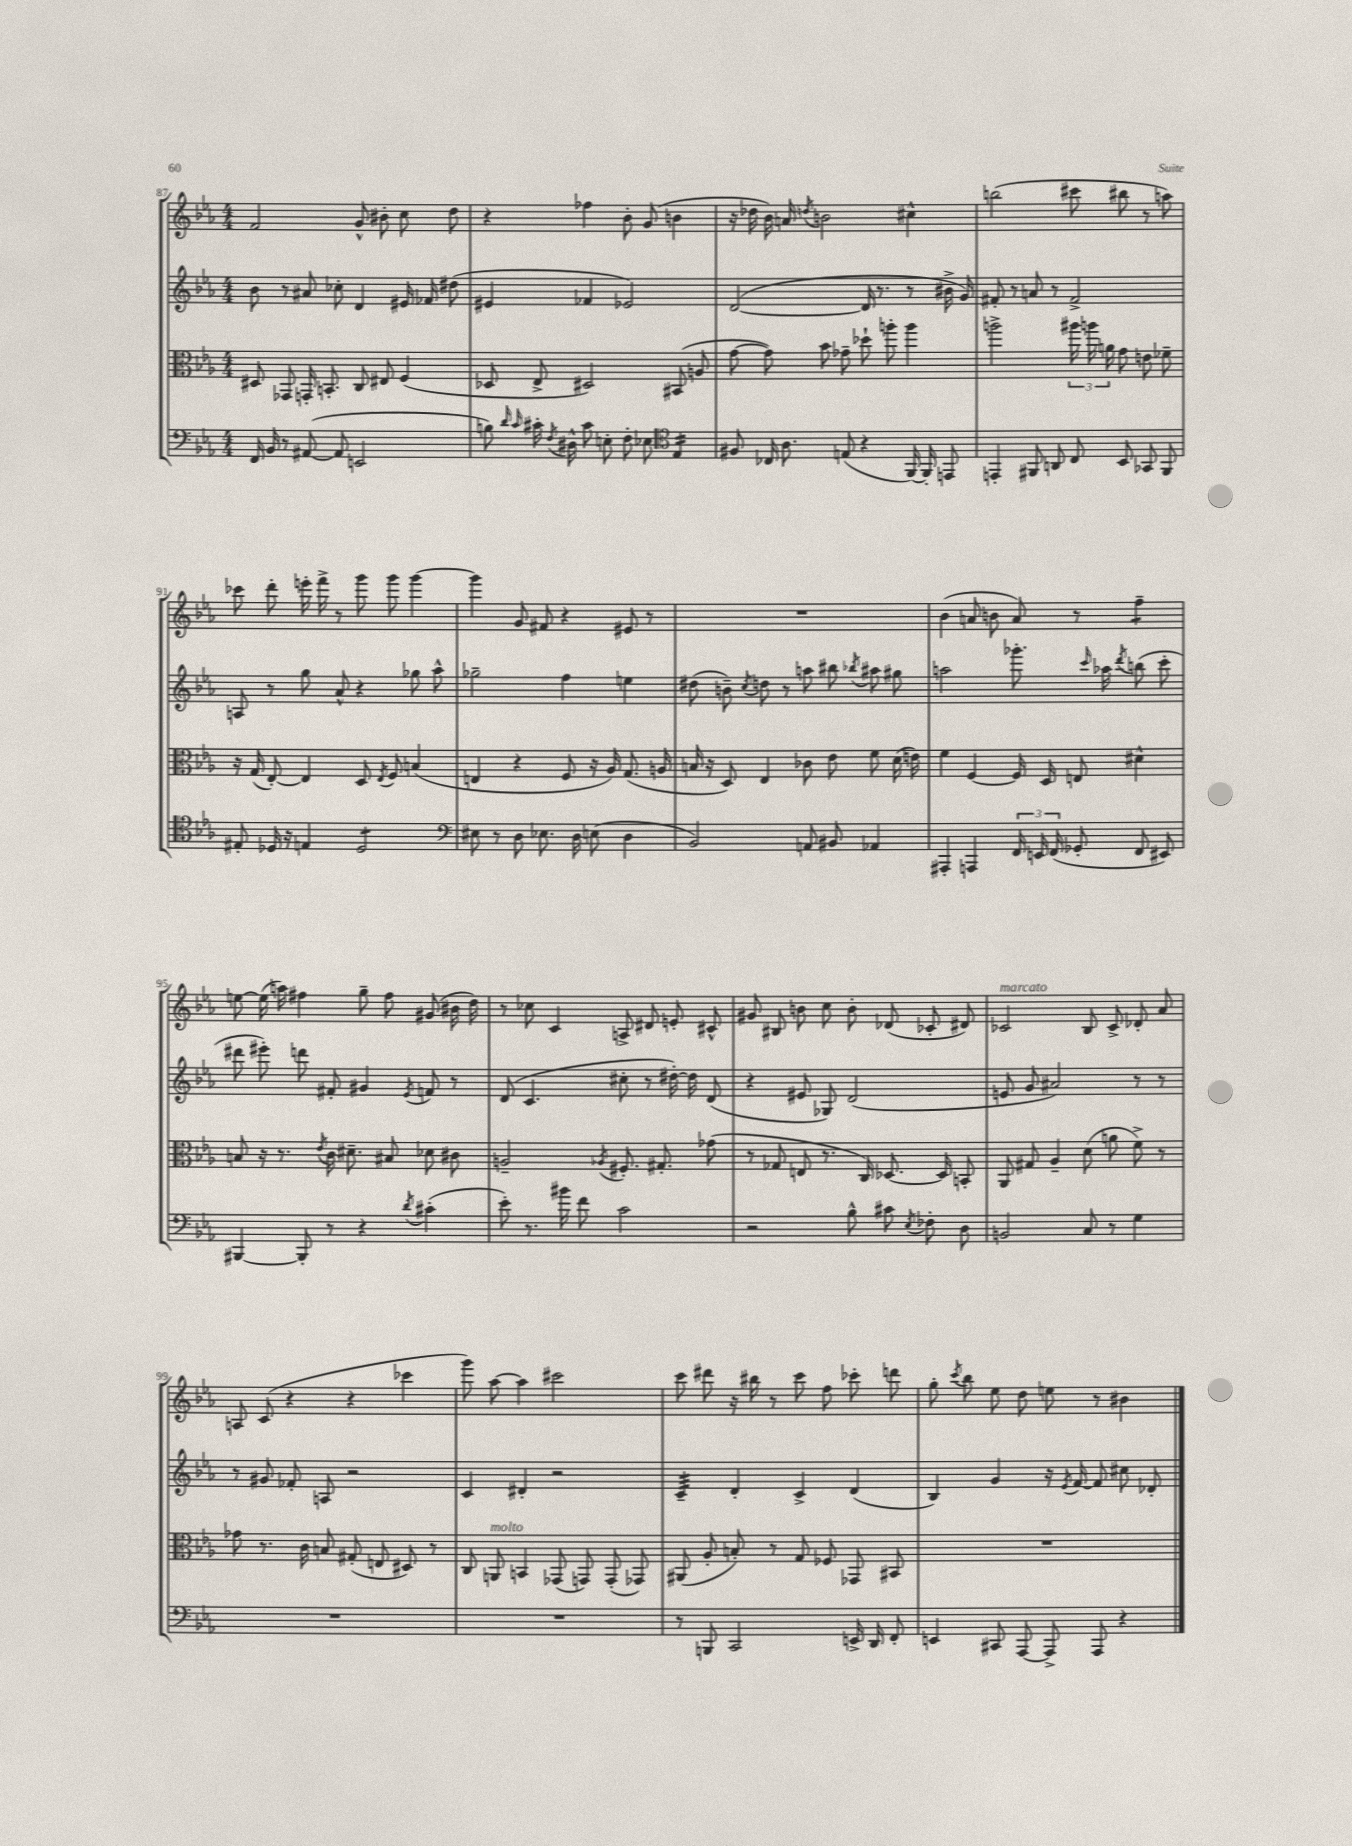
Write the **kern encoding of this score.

**kern	**kern	**kern	**kern
*staff4	*staff3	*staff2	*staff1
*clefF4	*clefC3	*clefG2	*clefG2
*k[b-e-a-]	*k[b-e-a-]	*k[b-e-a-]	*k[b-e-a-]
*M4/4	*M4/4	*M4/4	*M4/4
16FF	8D#	8b-	2f
16BB-	.	.	.
8r	8GG-	8r	.
([8AA#	16GG'	8a#	.
.	8.BB'	.	.
8AA#]	.	8cc-'	.
2EE	8C	4d	8g^^
.	8E#	.	8b#'
.	(4F	16e#	8cc
.	.	16f-	.
.	.	(8dd#	8dd
=	=	=	=
8B)	8D-	4e#	4r
16qqd	.	.	.
16qqc	.	.	.
16c#'	8E-^	.	.
8qF	.	.	.
16D#^^	.	.	.
8c#	2D#)	4f-	4ff-
8E'	.	.	.
8F'	.	2e-)	8b-'
8E-	.	.	(8g
*clefC4	*	*	*
4E-	(8BB#	.	4b
.	8A	.	.
=	=	=	=
8F#	[8g	([2d	16r
.	.	.	16dd-
16C-	8g])	.	16b-)
8.A-	.	.	16a
.	.	.	8qdd
.	8b-	.	2b
(8E	8g-~	.	.
4r	8dd-`	16d]	.
.	.	8.r	.
.	8aa'	.	.
[16FF)	4aa	8r	4cc#^^
16FF']	.	.	.
8EE	.	16b#^	.
.	.	16g)	.
=	=	=	=
4EE'	2aa^	8f#'	(2bb
.	.	8r	.
8FF#	.	8a	.
8AA	.	8r	.
8C	24aa#	2f#^	8ccc#
.	24aa	.	.
.	24a	.	.
8BB-	8g	.	8bb#
8GG-	8e	.	8r
8FF#	8f-~	.	8aa)
=	=	=	=
8E#'	16r	8A	8ccc-
.	(16G	.	.
16D-	[8E-')	8r	8ddd'
16r	.	.	.
4E	4E-]	8gg	16eee'
.	.	.	16fff^
.	.	8a-^^	8r
2D-	8D	4r	8ggg
.	8qE-	.	.
.	8F	.	8ggg
.	(4B	8gg-	[4ggg
.	.	8aa-^^	.
=	=	=	=
*clefF4	*	*	*
8E#	4E	2gg-~	4ggg]
8r	.	.	.
8D	4r	.	8g
8.E-	.	.	8f#
.	8F	4ff	4r
16D	.	.	.
(8E	16r	.	.
.	16A-)	.	.
4D	(8.G	4ee	8e#
.	.	.	8r
.	16A	.	.
=	=	=	=
2BB-)	16B	(8dd#	1r
.	16r	.	.
.	8D)	8b~)	.
.	.	8qcc	.
.	4E-	8dd	.
.	.	8r	.
8AA	8c-	8aa	.
8BB#	8e-	8bb#	.
.	.	8qbb-	.
4AA-	8f	8aa#	.
.	(16d	8gg#	.
.	16e)	.	.
=	=	=	=
4AAA#'	4f	2aa	(4b-
4AAA	[4F	.	8a
.	.	.	8b
24FF	16F]	8.ggg-'	8a)
24EE	.	.	.
.	16D	.	.
(24FF	.	.	.
8GG-'	8E	.	8r
.	.	16qqccc	.
.	.	16aa-	.
.	.	8qddd	.
8FF	4d#^^	(8bb	4ff~
8EE#)	.	8ccc'	.
=	=	=	=
[4BBB#	8B	8ddd#	[8ee
.	16r	8eee#')	(16ee]
.	8.r	.	16aa)
8BBB#']	.	8ddd	4ff#
.	8qe-	.	.
8r	16c	8f#'	.
.	8.d#~	.	.
4r	.	4g#	8gg~
.	8B#	.	8ff#
8qd	.	8qe-	.
(4c#'	8d-	8f	(8g#
.	8c#	8r	16b#
.	.	.	16dd)
=	=	=	=
8e-')	2A~	(8d	8r
8.r	.	4.c	8cc-
.	.	.	4c
16b#	.	.	.
8f	.	.	.
.	8qA-	.	.
2c	8.F#'	8cc#'	8A^
.	.	8r	8d#
.	8.G#'	.	.
.	.	[16dd#')	8e'
.	.	16dd#]	.
.	(8g-	(8d	8c#^^
=	=	=	=
2r	8r	4r	8g#
.	8G-	.	8B#
.	8E	8e#	8b
.	8.r	8G-)	8cc
8B-^^	.	(2d	8b'
.	16C)	.	.
8c#	[8.D-	.	(8d-
8qE-	.	.	.
8F-'	.	.	8c-'
.	16D-]	.	.
8D	8BB'	.	8d#)
=	=	=	=
2BB	8AA-	8e	2c-
.	8G#	8g	.
.	4A-~	2a#)	.
8C	(8d	.	8B-
8r	8a	.	8c-^
4G	8f^)	8r	8d-'
.	8r	8r	8a-
=	=	=	=
1r	8g-	8r	8A
.	8.r	8g#	(8c
.	.	8f-'	4r
.	16c	.	.
.	8B	8A	.
.	(8G#'	2r	4r
.	8E	.	.
.	8D#)	.	4ccc-
.	8r	.	.
=	=	=	=
1r	8C	4c	8ggg)
.	8AA	.	[8aa-
.	4BB	4d#'	4aa-]
.	(8GG-	2r	2ccc#
.	8GG)	.	.
.	(8GG'	.	.
.	8GG-)	.	.
=	=	=	=
8r	(8AA#	4c~	8ccc
8BBB	8A-'	.	8ddd#
2CC	8B')	4d'	16r
.	.	.	16bb#
.	8r	.	8r
.	8G	4c^	8ccc
.	8F-	.	8ff
16EE^	8GG-	(4d	8ccc-'
16DD	.	.	.
8FF'	8BB#	.	8ddd
=	=	=	=
4EE	1r	4B-)	8gg'
.	.	.	8qccc
.	.	.	8bb-
8CC#	.	4g	8ee-
[8AAA-	.	.	8dd
8AAA-^]	.	16r	8ee
.	.	8qe-	.
.	.	[16f	.
8AAA-	.	8f]	8r
4r	.	8cc#	4b#
.	.	8d-'	.
==	==	==	==
*-	*-	*-	*-
